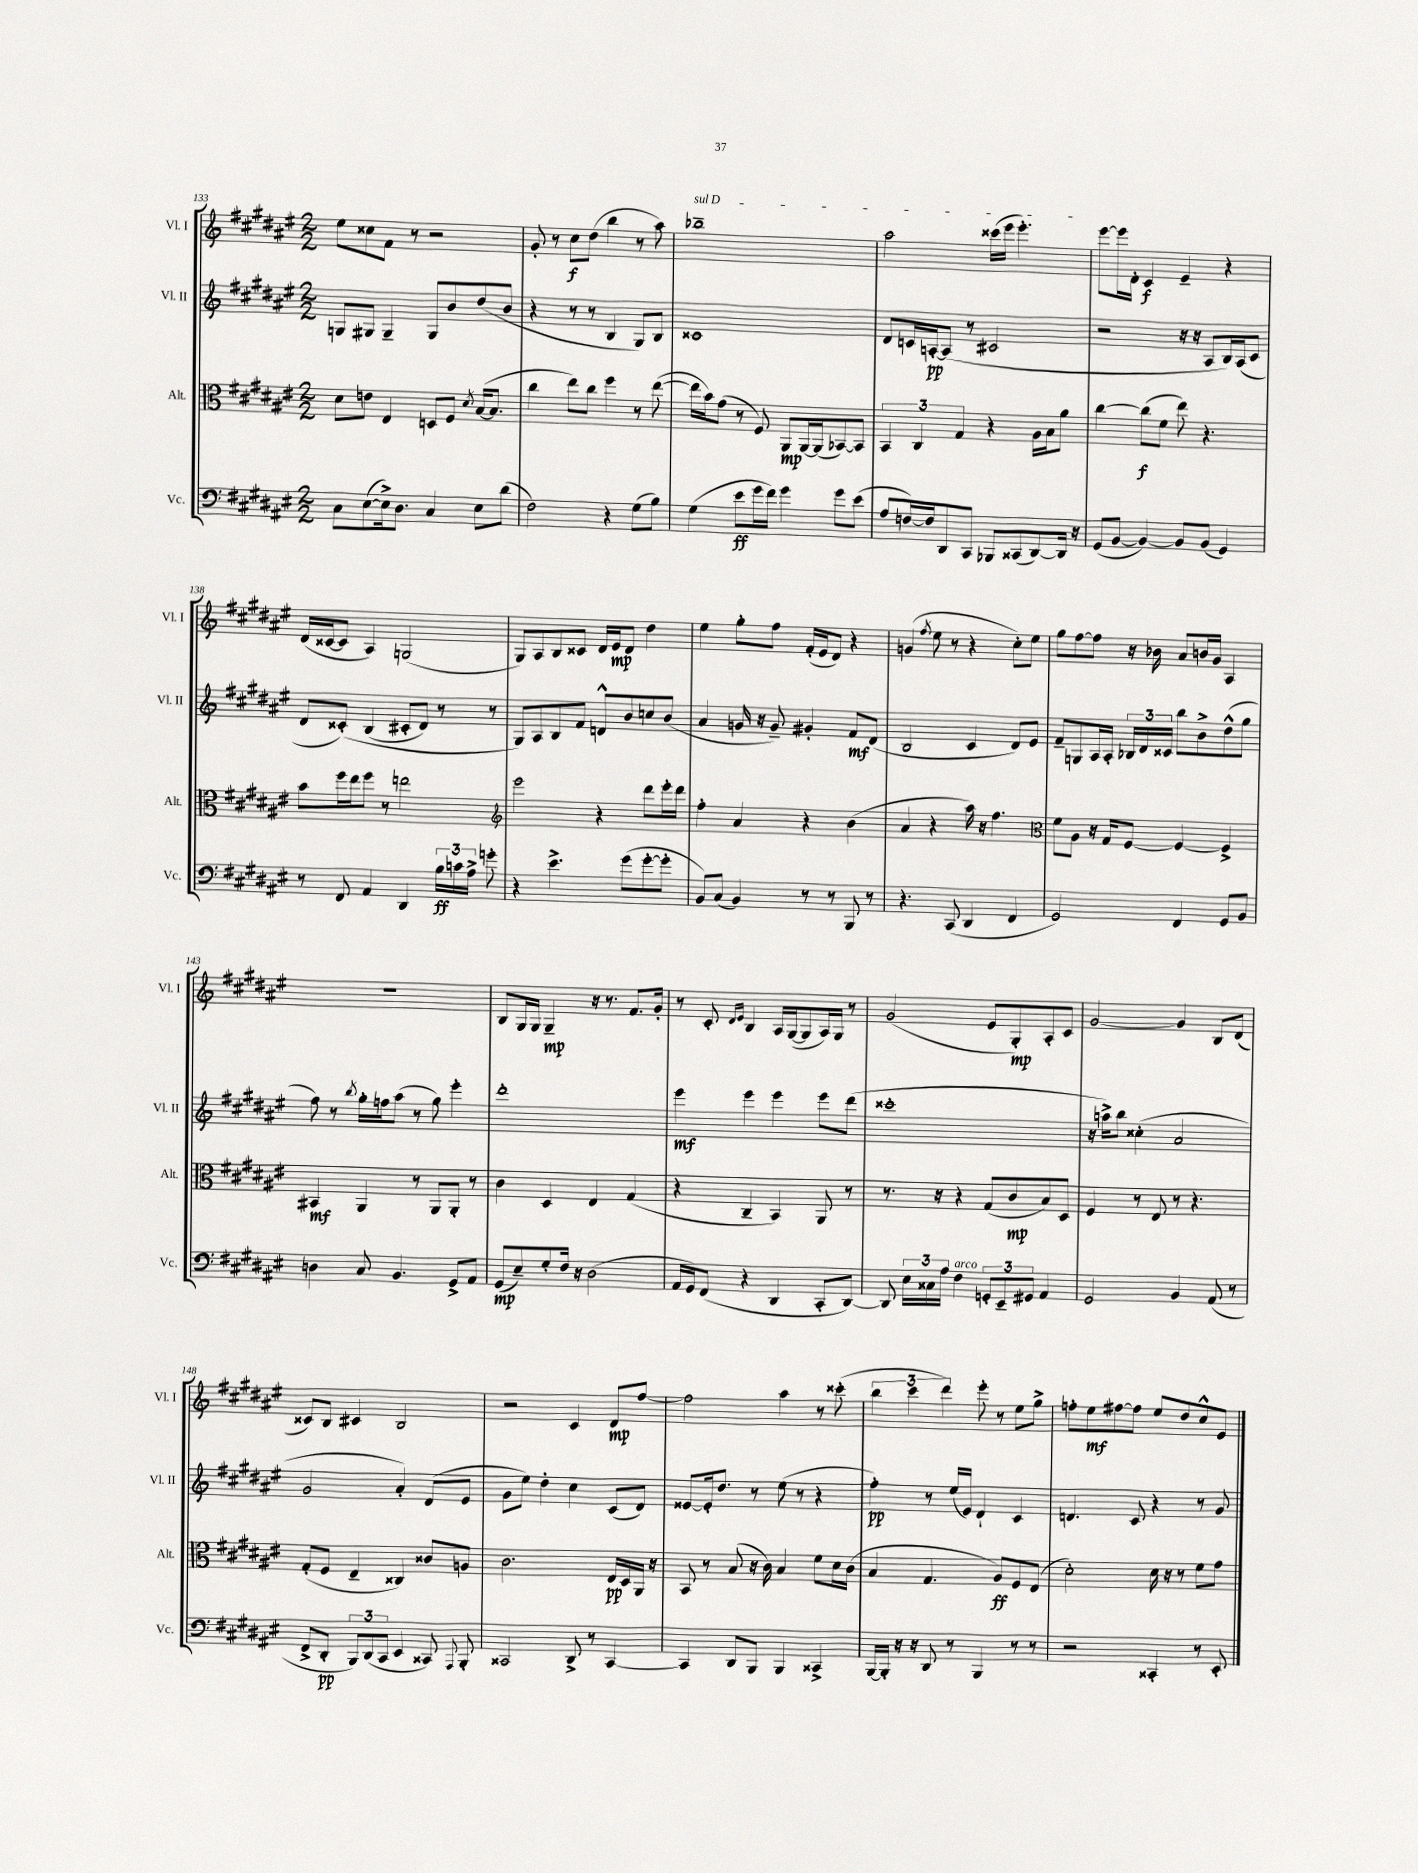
<<
\new StaffGroup <<
\new Staff = "s0" \with { instrumentName = "Vl. I" shortInstrumentName = "Vl. I" } {
    \clef treble \key fis \major \numericTimeSignature \time 2/2
    \autoBeamOff eis''8[ cisis''8 fis'8] r8 r2 |
    gis'8-. r8 cis''8[\f dis''8]( b''4 r8 ais''8) |
    \once \override TextSpanner.bound-details.left.text = \markup { \italic "sul D" } bes''1--\startTextSpan |
    ais''2 cisis'''16[( eis'''16] eis'''4.-.\stopTextSpan) |
    eis'''8[~ eis'''16 dis'16]-. cis'4\f eis'4-- r4 |
    dis'16[( cisis'16~ cisis'8] ais4) g2( |
    gis8[) ais8 b8 cisis'8] dis'16[ eis'16\mp dis'8] dis''4 |
    eis''4 gis''8[-. fis''8] fis'16[-.( eis'16 dis'8]) r4 |
    g'4( \acciaccatura { fis''8 } eis''8 r8 r4 cis''8[-.) eis''8] |
    gis''8[ fis''8~ fis''8] r16 bes'16 ais'8[ b'16 gis'16] ais4 |
    R1 |
    b8[ gis16 gis16] gis4--\mp r16 r8. fis'8.[ gis'16]-. |
    r8 cis'8-. \grace { dis'16[ eis'16] } b4 ais16[ gis16~( gis8 ais16) gis16] r8 |
    gis'2( eis'8[ gis8-.\mp) ais8-. cis'8] |
    gis'2~ gis'4 b8[ dis'8]( |
    cisis'8[) b8] cis'4 b2 |
    r2 cis'4 dis'8[\mp fis''8]~ |
    fis''2 ais''4 r8 cisis'''8-.( |
    \tuplet 3/2 { b''4 cis'''4 dis'''4) } eis'''8-. r8 eis''8[ gis''8]-> |
    f''8[-. eis''8\mf fis''8~ fis''8] eis''8[ dis''8 cis''8-^ eis'8] \bar "|." |
}
\new Staff = "s1" \with { instrumentName = "Vl. II" shortInstrumentName = "Vl. II" } {
    \clef treble \key fis \major \numericTimeSignature \time 2/2
    \autoBeamOff g8[ gis8] gis4-- gis8[ b'8 dis''8( b'8] |
    r4 r8 r8 b4 gis8[) b8] |
    cisis'1 |
    dis'8[ c'16 a16~-.\pp a8]( r8 cis'2 |
    r2 r16 r16 ais8[ b16) ais16( cis'8] |
    dis'8[ cisis'8]-.)\( b4( cis'8[-. dis'8]) r8 r8 |
    gis8[\) ais8 b8 fis'8] d'8[-^ b'8 c''8 b'8]( |
    ais'4 g'16 r16 g'8--) gis'4-. fis'8[\mf dis'8]( |
    b2 cis'4 dis'8[) eis'8] |
    fis'8[-- g8 ais16 ais16]-. \tuplet 3/2 { bes16[ dis'16 cisis'16] } b''8[ b'8-> dis''8-^( gis''8] |
    fis''8) r8 \acciaccatura { b''8 } gis''16[-. f''16 ais''8]( r8 gis''8) eis'''4-. |
    dis'''1-. |
    eis'''4\mf eis'''4 eis'''4 eis'''8[ dis'''8]( |
    cisis'''1-. |
    r16 a''16[->) b''8] cisis''4-.( ais'2 |
    gis'2 ais'4-.) dis'8[( eis'8] |
    gis'8[ eis''8]) dis''4-. cis''4 cis'8[( dis'8]) |
    eisis'8[~ eisis'16-. dis''8.] r8 eis''8( r8 r4 |
    fis''4-.\pp) r8 eis''16[( eis'16]) dis'4-! cis'4 |
    d'4. cis'8 r4 r8 gis'8 \bar "|." |
}
\new Staff = "s2" \with { instrumentName = "Alt." shortInstrumentName = "Alt." } {
    \clef alto \key fis \major \numericTimeSignature \time 2/2
    \autoBeamOff dis'8[ e'8] eis4 d8[ fis8] \acciaccatura { dis'8 } b16[~( b8.] |
    cis''4 eis''8[) cis''8] fis''4 r8 eis''8~( |
    eis''16[ b'16) gis'8]( r8 fis8) ais,8[\mp ais,16~ ais,16( bes,8~) bes,8] |
    \tuplet 3/2 { b,4 cis4 gis4 } r4 ais16[ b16 ais'8] |
    cis''4~ cis''8[\f( fis'8] eis''8) r4. |
    b'8[ fis''16 eis''16 fis''8] r8 e''2 |
    \clef treble eis'''2 r4 dis'''8[ eis'''16-. dis'''16] |
    fis''4-. ais'4 r4 b'4( |
    ais'4 r4 ais''16) r16 fis''4. |
    \clef alto fis'8[ ais8] r16 gis16[ fis8]~ fis4~ fis4-> |
    bis,4\mf ais,4 r8 ais,8[ ais,8]-. r8 |
    cis'4 dis4 eis4 gis4( |
    r4 cis4-- b,4) ais,8 r8 |
    r8. r16 r4 gis8[( cis'8\mp b8) dis8] |
    fis4 r8 eis8 r8 r4. |
    gis8[-.( fis8] eis4-- cisis4) cisis'8[ a8] |
    cis'2. eis16[\pp dis16 ais,16] r16 |
    b,8 r8 b8( r16 cis'16) b4 fis'8[ dis'16 cis'16]( |
    b4 gis4. ais8[\ff) fis8 eis8]( |
    dis'2-.) dis'16 r16 r8 fis'8[ gis'8] \bar "|." |
}
\new Staff = "s3" \with { instrumentName = "Vc." shortInstrumentName = "Vc." } {
    \clef bass \key fis \major \numericTimeSignature \time 2/2
    \autoBeamOff cis8[ eis8~( eis16->) dis8.] cis4 eis8[ dis'8]( |
    fis2) r4 gis8[( b8]) |
    gis4( eis'8[\ff gis'16 fis'16]) gis'4 gis'8[ eis'8]( |
    ais8[ f16~) f16 dis,8 cis,8] bes,,8[ cisis,8( dis,8~) dis,16] r16 |
    gis,8[( b,8]~ b,4~) b,8[ b,8]( gis,4) |
    r8 fis,8 ais,4 dis,4 \tuplet 3/2 { b16[\ff c'16 ais16]-> } g'8-. |
    r4 eis'4.-> gis'8[( gis'8~-. gis'8]-. |
    b,8[) cis8]( b,4) r8 r8 b,,8 r8 |
    r4. cis,8( dis,4 fis,4 |
    gis,2) fis,4 gis,8[ b,8] |
    d4 cis8 b,4. gis,8[-> ais,8] |
    gis,8[\mp( eis8--) gis8-. fis16] r16 dis2( |
    ais,16[ gis,16) fis,8]( r4 dis,4 cis,8[-. dis,8]~) |
    dis,8 \tuplet 3/2 { eis16[ cisis16 ais16] } fis4^\markup { \italic "arco" } \tuplet 3/2 { g,8[-. eis,8-- gis,8] } ais,4 |
    gis,2 b,4 ais,8( r8 |
    fis,8[-> dis,8]-.\pp \tuplet 3/2 { b,,8[) dis,8( cis,8] } eis,4 cisis,8) \appoggiatura { ais,,8 } b,,8-. |
    cisis,2 dis,8-> r8 cisis,4~ |
    cisis,4 dis,8[ b,,8] b,,4 cisis,4-> |
    b,,16[~ b,,16]-. r16 r16 dis,8 r8 b,,4 r8 r8 |
    r2 cisis,4-. r8 eis,8-. \bar "|." |
}
>>
>>
\layout { \context { \Score currentBarNumber = #133 } }
